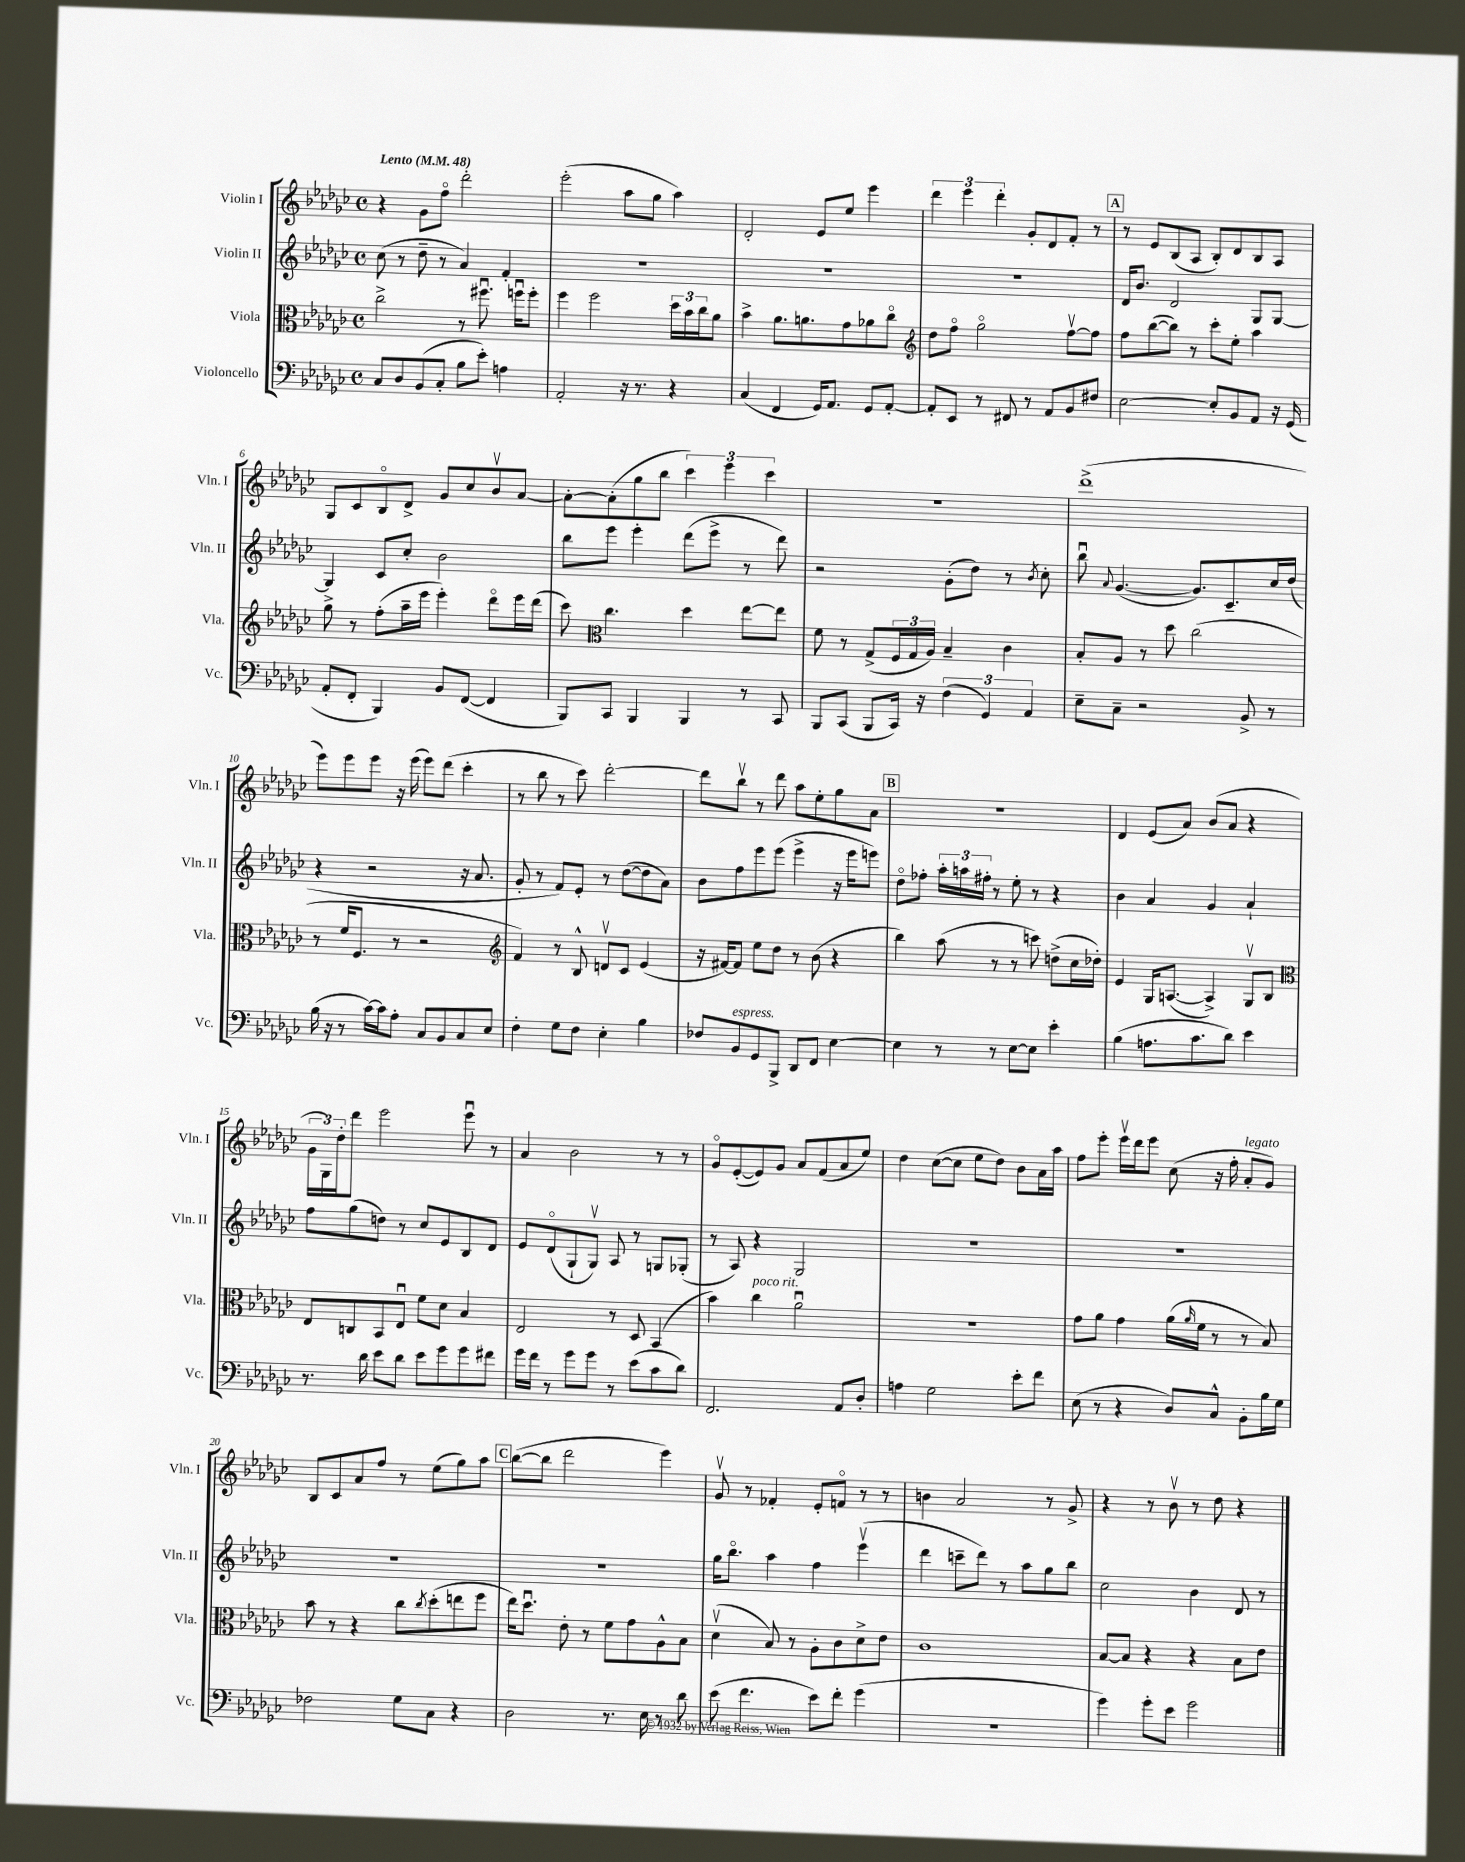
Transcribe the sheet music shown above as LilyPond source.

<<
\new StaffGroup <<
\new Staff = "s0" \with { instrumentName = "Violin I" shortInstrumentName = "Vln. I" } {
    \clef treble \key ges \major \defaultTimeSignature \time 4/4 \tempo "Lento" 4 = 48
    r4 ges'8 f''8\flageolet des'''2-. |
    ees'''2-.( aes''8 ges''8 aes''4) |
    des'2-. ees'8 ees''8 ees'''4 |
    \tuplet 3/2 { des'''4 ees'''4 des'''4-. } ges'8-. des'8 f'8-. r8 |
    \mark \markup { \box "A" } r8 ees'8 bes8( aes8 bes8-.) des'8 bes8 aes8 |
    ges8 ces'8 bes8\flageolet des'8-> ges'8 ces''8 bes'8\upbow aes'8~ |
    aes'8~-. aes'8-.( ges''8 bes''8 \tuplet 3/2 { ces'''4) ees'''4 ces'''4 } |
    R1 |
    des'''1->( |
    ees'''8) ees'''8 ees'''8 r16 ees'''16( ees'''8) des'''8( ces'''4-. |
    r8 bes''8 r8 ces'''8) des'''2~-. |
    des'''8 bes''8\upbow r8 des'''8 aes''8 ees''8-. ges''8 aes'8 |
    \mark \markup { \box "B" } R1 |
    des'4 ees'8( aes'8) bes'8( aes'8 r4 |
    \tuplet 3/2 { ges'16 ges16) des''16-. } des'''8 ees'''2 ees'''8\downbow r8 |
    aes'4 bes'2 r8 r8 |
    ges'8\flageolet ees'8~-.( ees'8) ges'8 aes'8 f'8( aes'8 ees''8) |
    des''4 ces''8~( ces''8 ees''8 des''8) bes'8 aes'16 aes''16 |
    f''8 ees'''8-. ees'''16\upbow des'''16 ees'''8 ces''8( r16 f''16-. aes'8-.^\markup { \italic "legato" } ges'8) |
    bes8 ces'8 aes'8 f''8 r8 ees''8( ges''8) aes''8 |
    \mark \markup { \box "C" } bes''8~( bes''8 des'''2 ees'''4) |
    ges'8\upbow r8 fes'4-. ees'8-. f'8\flageolet r8 r8 |
    b'4 aes'2 r8 ges'8-> |
    r4 r8 bes'8\upbow r8 des''8 r4 \bar "|." |
}
\new Staff = "s1" \with { instrumentName = "Violin II" shortInstrumentName = "Vln. II" } {
    \clef treble \key ges \major \defaultTimeSignature \time 4/4
    ces''8( r8 des''8-- r8 aes'4) f'4-. |
    R1 |
    R1 |
    R1 |
    \mark \markup { \box "A" } des'16 bes'8. des'2 ges8 ges8~ |
    ges4 ces'8 ces''8-. bes'2 |
    bes''8 ees'''8 ees'''4-. des'''8( ees'''8-> r8 des'''8) |
    r2 ges'8-.( des''8) r8 \acciaccatura { bes'8 } ces''8-. |
    bes''8\downbow \appoggiatura { aes'8 } ges'4.~( ges'8.) ces'8.-- ces''16 des''16( |
    r4 r2 r16 aes'8. |
    ges'8-. r8 f'8) ees'8-. r8 des''8~( des''8 aes'8) |
    bes'8 f''8 ees'''8 ees'''8( ees'''4-> r16 ees'''16 e'''8) |
    \mark \markup { \box "B" } des''8\flageolet fes''8-. \tuplet 3/2 { aes''16-. a''16 fis''16-. } r8 ees''8-. r8 r4 |
    bes'4 aes'4 ges'4 aes'4-! |
    f''8 ges''8( d''8) r8 ces''8 ees'8 bes8 des'8 |
    ees'8 des'8\flageolet( ges8-! ges8\upbow) aes8 r8 g8 ges8-.( |
    r8 aes8) r4 ges2 |
    R1 |
    R1 |
    R1 |
    \mark \markup { \box "C" } R1 |
    ges''16 bes''8.\flageolet aes''4 f''4 ees'''4\upbow( |
    des'''4 c'''8-- des'''8) r8 aes''8 ges''8 bes''8 |
    ces''2 bes'4 des'8 r8 \bar "|." |
}
\new Staff = "s2" \with { instrumentName = "Viola" shortInstrumentName = "Vla." } {
    \clef alto \key ges \major \defaultTimeSignature \time 4/4
    ces''2-> r8 fis''8.\downbow f''16\downbow f''8-. |
    f''4 f''2 \tuplet 3/2 { des''16 bes'16 ces''16 } aes'8 |
    bes'4-> aes'8. a'8. ges'8 aes'8 ces''8\flageolet |
    \clef treble des''8 f''8\flageolet ges''2\flageolet f''8~\upbow f''8 |
    \mark \markup { \box "A" } f''8 bes''8~( bes''8) r8 ces'''8-. ees''8-. aes''4 |
    ges''8-> r8 f''8-.( aes''16-- ees'''16 ees'''4-.) des'''8\flageolet ees'''16 des'''16( |
    ces'''8) \clef alto ces''4. des''4 ees''8~ ees''8 |
    f'8 r8 ges8->( \tuplet 3/2 { f16 ges16 aes16) } bes4-- ces'4 |
    bes8-. aes8 r8 des''8 ces''2( |
    r8 f'16 f8. r8 r2 |
    \clef treble f'4) r8 bes8-^ d'8\upbow ces'8 ees'4( |
    r16 fis'16~) fis'8 ees''8 des''8 r8 bes'8( r4 |
    \mark \markup { \box "B" } bes''4) aes''8( r8 r8 c'''8) d''8->( ces''16 des''16-.) |
    ees'4 ges16 a8.~( a4->) ges8\upbow bes8 |
    \clef alto ees8 c8 bes,8 ees8\downbow f'8 des'8 bes4 |
    ees2 r8 des8 bes,4( |
    bes'4) ces''4^\markup { \italic "poco rit." } aes'2\downbow |
    R1 |
    ges'8 aes'8 ges'4 aes'16( \grace { aes'16 } f'16 r8 r8 bes8) |
    bes'8 r8 r4 ces''8 \acciaccatura { ces''8 } des''8-.( e''8 f''8 |
    \mark \markup { \box "C" } ees''16) des''8.\downbow ees'8-. r8 f'8 ges'8 aes8-^ bes8 |
    des'4\upbow( bes8) r8 aes8-. ces'8 des'8-> ees'8 |
    ces'1 |
    bes8~ bes8 r4 r4 bes8 ees'8 \bar "|." |
}
\new Staff = "s3" \with { instrumentName = "Violoncello" shortInstrumentName = "Vc." } {
    \clef bass \key ges \major \defaultTimeSignature \time 4/4
    ces8 des8 bes,8( ces8-. bes8 ees'8-.) a4 |
    aes,2-. r16 r8. r4 |
    ces4( f,4 ges,16) aes,8. ges,8 aes,8~-. |
    aes,8-. ees,8 r8 fis,8 r8 aes,8 bes,8 fis8 |
    \mark \markup { \box "A" } ees2~ ees8-. bes,8 aes,8 r16 ges,16( |
    aes,8-. f,8-. bes,,4) bes,8 f,8~( f,4 |
    bes,,8) ces,8 bes,,4 bes,,4 r8 ces,8 |
    bes,,8 ces,8( bes,,8 ces,16) r16 \tuplet 3/2 { f4( ges,4) aes,4 } |
    ees8-- ces8-- r2 bes,8-> r8 |
    bes16( r16 r8 ces'16~) ces'16 aes8-. ces8 bes,8 ces8 ees8 |
    f4-. ges8 f8 ees4-. bes4 |
    fes8 bes,8^\markup { \italic "espress." } ges,8 bes,,8-> des,8 f,8 ees4~ |
    \mark \markup { \box "B" } ees4 r8 r8 ees8~ ees8 ees'4-. |
    bes4( a8. ces'8. des'8) ees'4 |
    r8. des'16 ees'8 des'8 ees'8 ges'8 ges'8 fis'8 |
    ges'16 f'16 r8 ges'8 ges'8 r8 ees'8( ces'8 des'8) |
    f,2. aes,8 des8-. |
    a4 ges2 ees'8-. f'8 |
    ees8( r8 r4 des8) ces8-^ bes,8-. bes16 ges16 |
    fes2 ges8 ces8 r4 |
    \mark \markup { \box "C" } des2 r8. ees16 r8 des'8 |
    ees'8( f'4. ees'8) f'8-. ges'4( |
    r1 |
    ges'4) ges'8-. ees'8 ges'2 \bar "|." |
}
>>
>>
